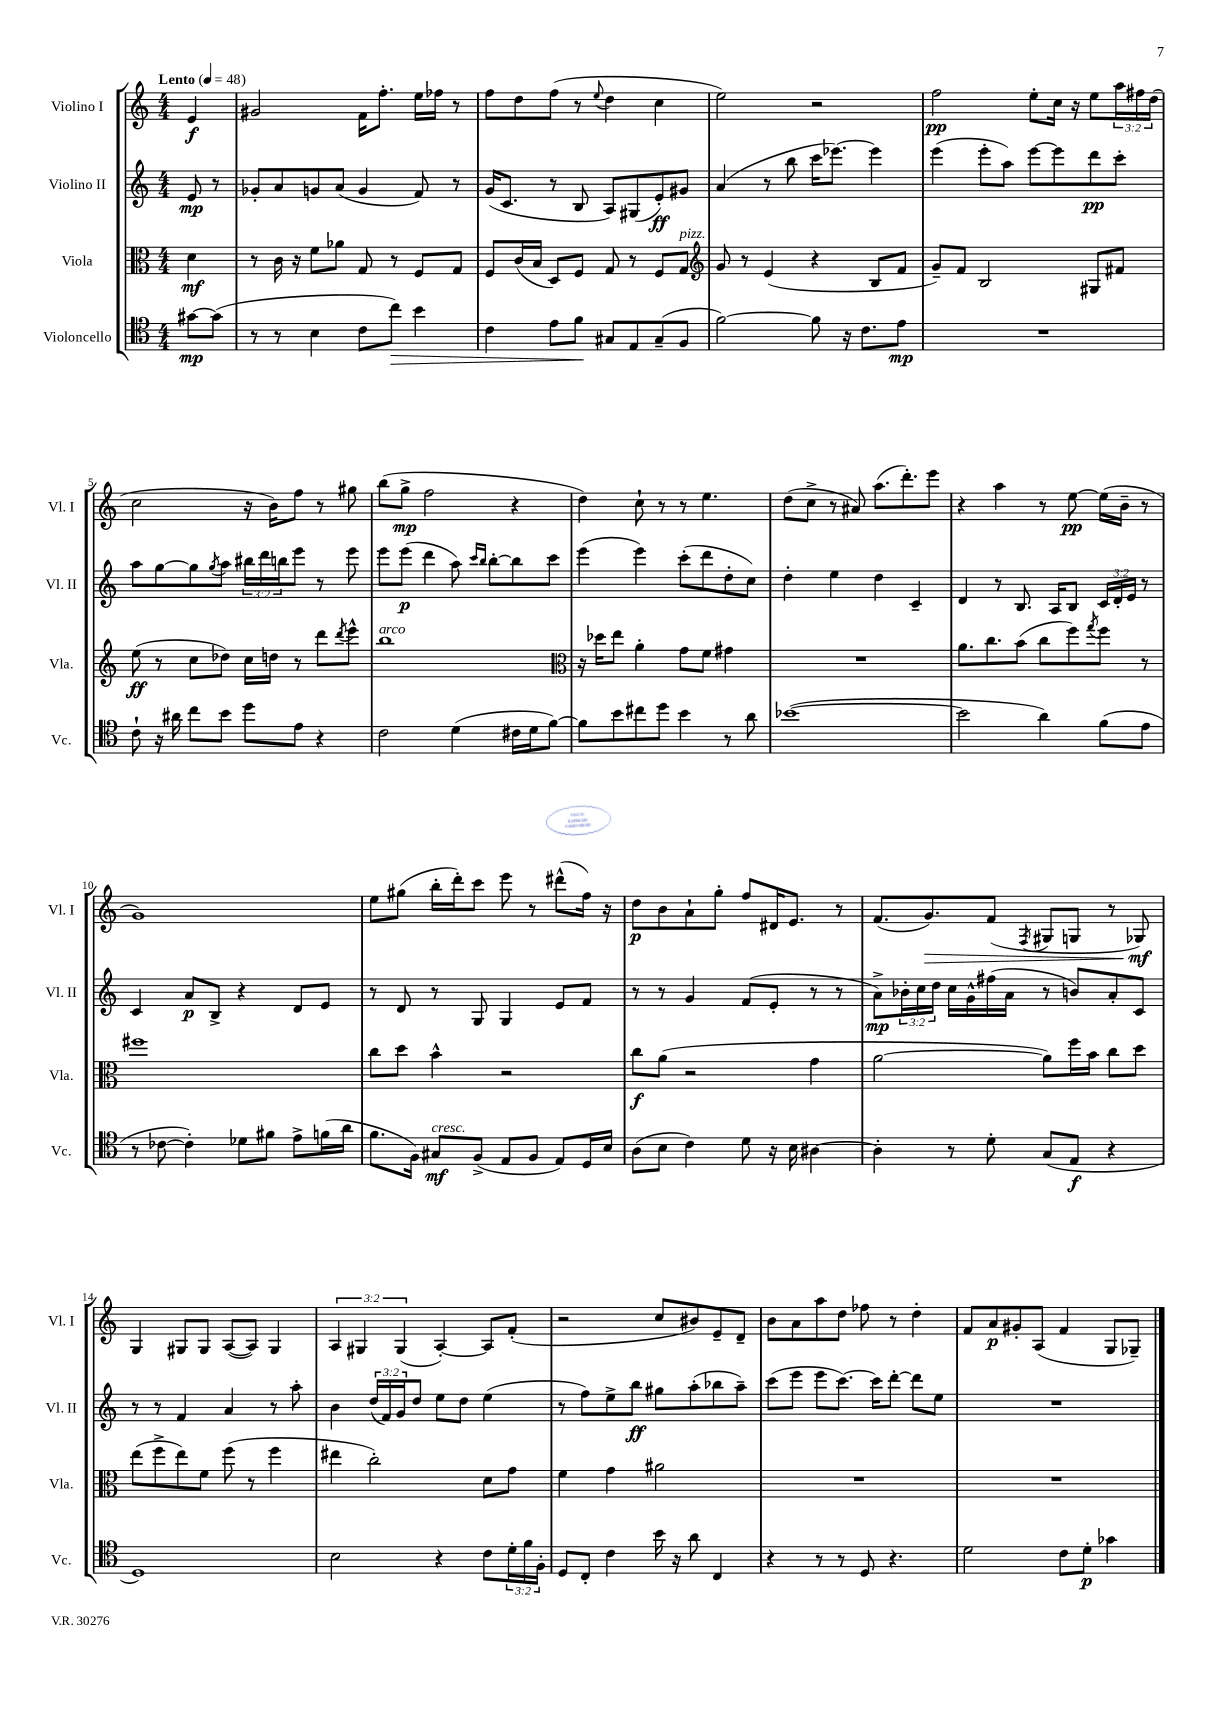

**kern	**dynam	**kern	**dynam	**kern	**dynam	**kern	**dynam
*part4	*part4	*part3	*part3	*part2	*part2	*part1	*part1
*staff4	*staff4	*staff3	*staff3	*staff2	*staff2	*staff1	*staff1
*I"Violoncello	*	*I"Viola	*	*I"Violino II	*	*I"Violino I	*
*I'Vc.	*	*I'Vla.	*	*I'Vl. II	*	*I'Vl. I	*
*clefC4	*	*clefC3	*	*clefG2	*	*clefG2	*
*k[]	*	*k[]	*	*k[]	*	*k[]	*
*M4/4	*	*M4/4	*	*M4/4	*	*M4/4	*
*MM48	*	*MM48	*	*MM48	*	*MM48	*
=	=	=	=	=	=	=	=
!	!	!	!	!	!	!LO:TX:a:B:t=Lento	!
[8g#X\L	mp	4d\	mf	8e/	mp	4e/	f
(8g#\J]	.	.	.	8r	.	.	.
=1	=1	=1	=1	=1	=1	=1	=1
8r	.	8r	.	8g-X'/L	.	2g#X/	.
8r	.	16c\	.	8a/	.	.	.
.	.	16r	.	.	.	.	.
4B\	.	8f\L	.	8gn/	.	.	.
.	.	8a-X\J	.	(8a/J	.	.	.
8c\L	.	8G/	.	4g/	.	16f\KL	.
.	.	.	.	.	.	8.ff'\J	.
!	!LO:HP:b	!	!	!	!	!	!
8cc\J)	>	8r	.	.	.	.	.
4b\	.	8F/L	.	8f/)	.	16ee\LL	.
.	.	.	.	.	.	16ff-X\JJ	.
.	.	8G/J	.	8r	.	8r	.
=2	=2	=2	=2	=2	=2	=2	=2
4c\	.	8F/L	.	(16g/KL	.	8ff\L	.
.	.	.	.	8.c/J	.	.	.
.	.	(16c/L	.	.	.	8dd\	.
.	.	16B/JJ	.	.	.	.	.
8e\L	.	8D/L)	.	8r	.	(8ff\J	.
8f\J	.	8F/J	.	8B/	.	8r	.
.	.	.	.	.	.	8qqee/	.
8G#X/L	]	8G/	.	8A/L)	.	4dd\	.
8E/	.	8r	.	(8G#X/	.	.	.
(8G#~/	.	8F/L	.	8e'/)	ff	4cc\	.
!	!	!LO:TX:a:i:t=pizz.	!	!	!	!	!
8F/J	.	8G/J	.	8g#X/J	.	.	.
=3	=3	=3	=3	=3	=3	=3	=3
*	*	*clefG2	*	*	*	*	*
[2f\)	.	8g/	.	(4a/	.	2ee\)	.
.	.	8r	.	.	.	.	.
.	.	(4e/	.	8r	.	.	.
.	.	.	.	8bb\	.	.	.
8f\]	.	4r	.	16ccc\KL	.	2r	.
.	.	.	.	[8.eee-X\J)	.	.	.
16r	.	.	.	.	.	.	.
8.c\L	.	.	.	.	.	.	.
.	.	8B/L	.	4eee-\]	.	.	.
8e\J	mp	8f/J	.	.	.	.	.
=4	=4	=4	=4	=4	=4	=4	=4
1r	.	8g~/L)	.	(4eee\	.	2ff\	pp
.	.	8f/J	.	.	.	.	.
.	.	2B/	.	8eee'\L	.	.	.
.	.	.	.	8aa\J)	.	.	.
.	.	.	.	[8eee\L	.	8ee'\L	.
.	.	.	.	8eee\]	.	16cc\Jk	.
.	.	.	.	.	.	16r	.
.	.	8G#X/L	.	8ddd\	pp	8ee\L	.
.	.	8f#X/J	.	8ccc'\J	.	24aa\L	.
.	.	.	.	.	.	24ff#X\	.
.	.	.	.	.	.	(24dd\JJ	.
!!LO:LB:g=z
=5	=5	=5	=5	=5	=5	=5	=5
8c`\	.	(8ee\	ff	8aa\L	.	2cc\	.
16r	.	8r	.	[8gg\	.	.	.
16a#X\	.	.	.	.	.	.	.
8cc\L	.	8cc\L	.	8gg\]	.	.	.
.	.	.	.	8qgg/	.	.	.
8b\J	.	8dd-X\J)	.	8aa\J	.	.	.
8dd\L	.	16cc\LL	.	24bb#X\LL	.	16r	.
.	.	.	.	24ddd\	.	.	.
.	.	16ddn\JJ	.	.	.	16b\KL)	.
.	.	.	.	24bbn\J	.	.	.
8e\J	.	8r	.	8eee\J	.	8ff\J	.
4r	.	8ddd\L	.	8r	.	8r	.
.	.	8qddd/	.	.	.	.	.
.	.	8eee^^\J	.	8eee\	.	8gg#X\	.
=6	=6	=6	=6	=6	=6	=6	=6
!	!	!LO:TX:a:i:t=arco	!	!	!	!	!
2c\	.	1bb	.	8eee\L	.	(8bb\L	.
.	.	.	.	(8eee\J	p	8gg^\J	mp
.	.	.	.	4ddd\	.	2ff\	.
(4d\	.	.	.	8aa\)	.	.	.
.	.	.	.	16qqccc/LL	.	.	.
.	.	.	.	16qqbb/JJ	.	.	.
.	.	.	.	[8bb'\L	.	.	.
16c#X\LL	.	.	.	8bb\]	.	4r	.
16d\J	.	.	.	.	.	.	.
[8f\J)	.	.	.	8ccc\J	.	.	.
=7	=7	=7	=7	=7	=7	=7	=7
*	*	*clefC3	*	*	*	*	*
8f\L]	.	16r	.	(4eee\	.	4dd\)	.
.	.	16dd-X\KL	.	.	.	.	.
8b\	.	8ee\J	.	.	.	.	.
8cc#X\	.	4a'\	.	4eee\)	.	8cc`\	.
8dd\J	.	.	.	.	.	8r	.
4b\	.	8g\L	.	(8ccc'\L	.	8r	.
.	.	8f\J	.	8ddd\	.	4.ee\	.
8r	.	4g#X\	.	8dd'\	.	.	.
8a\	.	.	.	8cc\J)	.	.	.
=8	=8	=8	=8	=8	=8	=8	=8
([1b-X	.	1r	.	4dd'\	.	(8dd\L	.
.	.	.	.	.	.	8cc^\J	.
.	.	.	.	4ee\	.	8r	.
.	.	.	.	.	.	8a#X/)	.
.	.	.	.	4dd\	.	(8.aa\L	.
.	.	.	.	.	.	8.ddd'\)	.
.	.	.	.	4c~/	.	.	.
.	.	.	.	.	.	8eee\J	.
=9	=9	=9	=9	=9	=9	=9	=9
2b-\]	.	8.a\L	.	4d/	.	4r	.
.	.	8.cc\	.	.	.	.	.
.	.	.	.	8r	.	4aa\	.
.	.	(8b\J	.	8.B/	.	.	.
4a\)	.	8cc\L	.	.	.	8r	.
.	.	.	.	16A/KL	.	.	.
.	.	8ff\)	.	8B/J	.	[8ee\	pp
.	.	8qgg/	.	.	.	.	.
(8f\L	.	8ff\J	.	24c/LL	.	(16ee\LL]	.
.	.	.	.	24d'/	.	.	.
.	.	.	.	.	.	16b~\JJ	.
.	.	.	.	24e/JJ	.	.	.
8e\J	.	8r	.	8r	.	8r	.
!!LO:LB:g=z
=10	=10	=10	=10	=10	=10	=10	=10
8r	.	1ff#X	.	4c/	.	1g)	.
[8c-X\	.	.	.	.	.	.	.
4c-'\])	.	.	.	8a/L	p	.	.
.	.	.	.	8B^/J	.	.	.
8d-X\L	.	.	.	4r	.	.	.
8f#X\J	.	.	.	.	.	.	.
8e^\L	.	.	.	8d/L	.	.	.
(16fn\L	.	.	.	8e/J	.	.	.
16a\JJ	.	.	.	.	.	.	.
=11	=11	=11	=11	=11	=11	=11	=11
8.f\L	.	8cc\L	.	8r	.	8ee\L	.
.	.	8dd\J	.	8d/	.	(8gg#X\J	.
16F\Jk)	.	.	.	.	.	.	.
!LO:TX:a:i:t=cresc.	!	!	!	!	!	!	!
8G#X/L	mf	4b^^\	.	8r	.	16bb'\LL	.
.	.	.	.	.	.	16ddd'\J)	.
(8F^/J	.	.	.	8G/	.	8ccc\J	.
8E/L	.	2r	.	4G/	.	8eee\	.
8F/J	.	.	.	.	.	8r	.
8E/L)	.	.	.	8e/L	.	(8ddd#X^^\L	.
16D/L	.	.	.	8f/J	.	16ff\Jk)	.
16B/JJ	.	.	.	.	.	16r	.
=12	=12	=12	=12	=12	=12	=12	=12
(8A\L	.	8cc\L	f	8r	.	8dd\L	p
8B\J	.	(8a\J	.	8r	.	8b\	.
4c\)	.	2r	.	4g/	.	8a`\	.
.	.	.	.	.	.	8gg'\J	.
8d\	.	.	.	(8f/L	.	8ff/L	.
16r	.	.	.	8e'/J	.	16d#X/K	.
16B\	.	.	.	.	.	8.e/J	.
[4A#X\	.	4g\	.	8r	.	.	.
.	.	.	.	8r	.	8r	.
=13	=13	=13	=13	=13	=13	=13	=13
4A#'\]	.	[2a\	.	8a^\L)	mp	(8.f/L	.
.	.	.	.	24b-X'\L	.	.	.
.	.	.	.	24cc\	.	.	.
!	!	!	!	!	!	!	!LO:HP:b
.	.	.	.	.	.	8.g/)	>
.	.	.	.	24dd\JJ	.	.	.
8r	.	.	.	16cc\LL	.	.	.
.	.	.	.	16g^^\	.	.	.
8d'\	.	.	.	(16ff#X\	.	(8f/J	.
.	.	.	.	16a\JJ	.	.	.
.	.	.	.	.	.	8qF/	.
(8G/L	.	8a\L])	.	8r	.	8G#X/L	.
8E/J	f	16ff\L	.	8bn/L)	.	8Gn/J	.
.	.	16b\JJ	.	.	.	.	.
4r	.	8cc\L	.	8a'/	.	8r	.
.	.	8dd\J	.	8c/J	.	8G-X/)	mf
.	.	.	.	.	.	.	]
!!LO:LB:g=z
=14	=14	=14	=14	=14	=14	=14	=14
1D)	.	(8ee\L	.	8r	.	4G/	.
.	.	8ff^\	.	8r	.	.	.
.	.	8ee\)	.	4f/	.	8G#X/L	.
.	.	8f\J	.	.	.	8G#/J	.
.	.	(8ff\	.	4a/	.	([8A/L	.
.	.	8r	.	.	.	8A/J])	.
.	.	4ff\	.	8r	.	4G#/	.
.	.	.	.	8aa'\	.	.	.
=15	=15	=15	=15	=15	=15	=15	=15
2B\	.	4ee#X\	.	4b\	.	6A/	.
.	.	.	.	.	.	6G#X/	.
.	.	2cc'\)	.	(24dd/LL	.	.	.
.	.	.	.	24f/)	.	.	.
.	.	.	.	24g/J	.	(6G#/	.
.	.	.	.	8dd/J	.	.	.
4r	.	.	.	8ee\L	.	[4A'/)	.
.	.	.	.	8dd\J	.	.	.
8c\L	.	8d\L	.	(4ee\	.	8A/L]	.
24d'\L	.	8g\J	.	.	.	(8f'/J	.
24f\	.	.	.	.	.	.	.
24F'\JJ	.	.	.	.	.	.	.
=16	=16	=16	=16	=16	=16	=16	=16
8D/L	.	4f\	.	8r	.	2r	.
8C'/J	.	.	.	8ff\L)	.	.	.
4c\	.	4g\	.	8ee^\	.	.	.
.	.	.	.	8bb\J	ff	.	.
16b\	.	2a#X\	.	8gg#X\L	.	8cc/L	.
16r	.	.	.	.	.	.	.
8a\	.	.	.	(8aa'\	.	8b#X/)	.
4C/	.	.	.	8bb-X\	.	8e~/	.
.	.	.	.	8aa~\J)	.	8d~/J	.
=17	=17	=17	=17	=17	=17	=17	=17
4r	.	1r	.	(8ccc\L	.	8b\L	.
.	.	.	.	8eee\J	.	8a\	.
8r	.	.	.	8eee\L	.	8aa\	.
8r	.	.	.	[8.ccc\J)	.	8dd\J	.
8D/	.	.	.	.	.	8ff-X\	.
.	.	.	.	16ccc\KL]	.	.	.
4.r	.	.	.	[8ddd'\J	.	8r	.
.	.	.	.	8ddd\L]	.	4dd'\	.
.	.	.	.	8ee\J	.	.	.
=18	=18	=18	=18	=18	=18	=18	=18
2d\	.	1r	.	1r	.	8f/L	.
.	.	.	.	.	.	8a/	p
.	.	.	.	.	.	8g#X'/	.
.	.	.	.	.	.	(8A/J	.
8c\L	.	.	.	.	.	4f/	.
8d'\J	p	.	.	.	.	.	.
4g-X\	.	.	.	.	.	8G/L	.
.	.	.	.	.	.	8G-X~/J)	.
==	==	==	==	==	==	==	==
*-	*-	*-	*-	*-	*-	*-	*-
